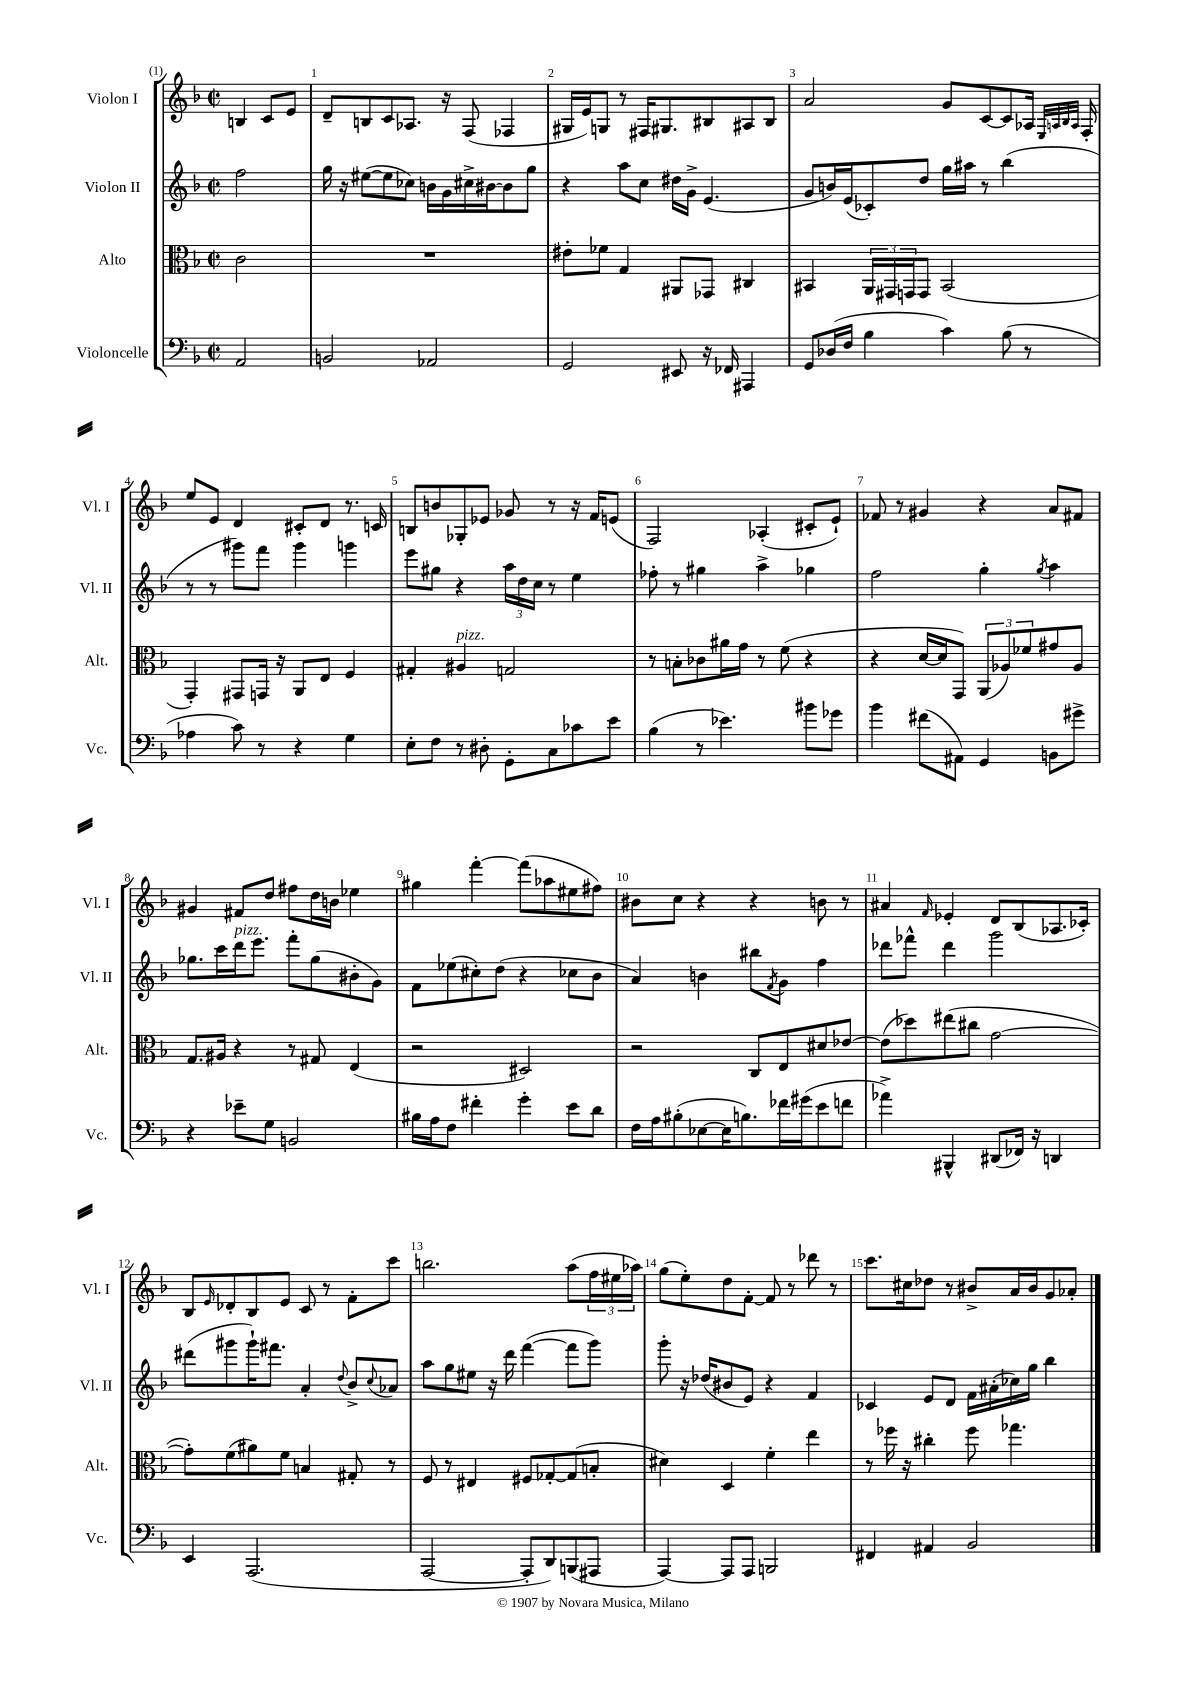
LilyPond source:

<<
\new StaffGroup <<
\new Staff = "s0" \with { instrumentName = "Violon I" shortInstrumentName = "Vl. I" } {
    \clef treble \key f \major \defaultTimeSignature \time 2/2 \partial 2
    b4 c'8 e'8 |
    d'8-- b8 c'8 aes8. r16 f8( fes4 |
    gis16 e'16) g8 r8 fis16 gis8. bis8 ais8 bis8 |
    a'2 g'8 c'8~ c'8 aes16 \grace { e32 a32 bes32 a32 } f16-. |
    e''8 e'8 d'4 cis'8-. d'8 r8. c'16 |
    b8 b'8 ges8-. ees'8 ges'8 r8 r16 f'16 e'8( |
    f2) aes4-.( cis'8-. e'8-!) |
    fes'8 r8 gis'4 r4 a'8 fis'8 |
    gis'4 fis'8 d''8 fis''8 d''16 b'16 ees''4 |
    gis''4 f'''4~-. f'''8( aes''8 eis''8 fis''8) |
    bis'8 c''8 r4 r4 b'8 r8 |
    ais'4 \grace { f'16 } ees'4-. d'8 bes8( aes8. ces'16-.) |
    bes8 \grace { e'16 } des'8-. bes8 e'8 c'8 r8 f'8-. c'''8 |
    b''2. a''8( \tuplet 3/2 { f''16 eis''16 aes''16) } |
    g''8( e''8-.) d''8 f'8~-. f'8 r8 des'''8 r8 |
    c'''8. cis''16 des''8 r8 bis'8-> a'16 bis'16 g'8 aes'8-. \bar "|." |
}
\new Staff = "s1" \with { instrumentName = "Violon II" shortInstrumentName = "Vl. II" } {
    \clef treble \key f \major \defaultTimeSignature \time 2/2 \partial 2
    f''2 |
    g''16 r16 eis''8~( eis''8 ces''8) b'16 g'16 cis''16-> bis'16~ bis'8 g''8 |
    r4 a''8 c''8 dis''16 g'16-> e'4.( |
    g'8 b'16) e'16( ces'8-.) d''8 g''16 ais''16 r8 bes''4( |
    r8 r8 gis'''8) f'''8 gis'''4 g'''4 |
    e'''8 gis''8 r4 \tuplet 3/2 { a''16 d''16 c''16 } r8 e''4 |
    fes''8-. r8 gis''4 a''4-> ges''4 |
    f''2 g''4-. \acciaccatura { g''8 } a''4 |
    ges''8. c'''16 d'''16^\markup { \italic "pizz." } e'''8. f'''8-. ges''8( bis'8-. g'8) |
    f'8 ees''8( cis''8-.) d''8( r4 ces''8 bes'8 |
    a'4) b'4 bis''8 \acciaccatura { f'8 } g'8 f''4 |
    des'''8 fes'''8-^ des'''4 g'''2 |
    dis'''8( gis'''8 gis'''16-!) fis'''8. a'4-. \appoggiatura { d''8 } bes'8-> \appoggiatura { c''8 } aes'8 |
    a''8 g''8 eis''8 r16 d'''16 f'''4~( f'''8 g'''8) |
    g'''8-. r16 des''16( bis'8 e'8) r4 f'4 |
    ces'4 e'8 d'8 f'16 ais'16-.( ces''16) g''16 bes''4 \bar "|." |
}
\new Staff = "s2" \with { instrumentName = "Alto" shortInstrumentName = "Alt." } {
    \clef alto \key f \major \defaultTimeSignature \time 2/2 \partial 2
    c'2 |
    R1 |
    eis'8-. fes'8 g4 ais,8 ges,8 cis4 |
    bis,4 \tuplet 3/2 { a,16 gis,16 g,16 } g,8 bis,2( |
    g,4-.) gis,8 g,16 r16 a,8 e8 f4 |
    gis4-. ais4^\markup { \italic "pizz." } g2 |
    r8 b8-. ces'8 ais'16 g'16 r8 f'8( r4 |
    r4 d'16~ d'16 g,8) \tuplet 3/2 { a,8( aes8) fes'8 } gis'8 aes8 |
    g8. ais16 r4 r8 gis8 e4( |
    r2 dis2) |
    r2 c8 e8 dis'8 ees'8~ |
    ees'8( des''8) eis''8( cis''8 g'2~ |
    g'8-.) f'8( ais'8) f'8 b4 gis8-. r8 |
    f8 r8 eis4 fis8 ges8~-. ges8( b8-. |
    dis'4) d4 f'4-. e''4 |
    r8 fes''16 r16 cis''4-. fes''8 ges''4. \bar "|." |
}
\new Staff = "s3" \with { instrumentName = "Violoncelle" shortInstrumentName = "Vc." } {
    \clef bass \key f \major \defaultTimeSignature \time 2/2 \partial 2
    a,2 |
    b,2 aes,2 |
    g,2 eis,8 r16 fes,16 ais,,4 |
    g,8 des16( f16 bes4 c'4) bes8( r8 |
    aes4 c'8) r8 r4 g4 |
    e8-. f8 r8 dis8-. g,8-. c8 ces'8 e'8 |
    bes4( r8 ees'4.) bis'8 ges'8 |
    bes'4 fis'8( ais,8) g,4 b,8 gis'8-> |
    r4 ees'8-- g8 b,2 |
    bis16 a16 f8 fis'4-. g'4-. e'8 d'8 |
    f16 a16 bis8-.( ees8~ ees16 b8.) fes'16 gis'16( e'8 f'8 |
    aes'4->) bis,,4-^ dis,8( fes,16) r16 d,4 |
    e,4 a,,2.( |
    a,,2~ a,,8-. d,8) b,,8( ais,,8 |
    a,,4~) a,,8 a,,8 b,,2 |
    fis,4 ais,4 bes,2 \bar "|." |
}
>>
>>
\layout { \context { \Score \override BarNumber.break-visibility = ##(#f #t #t) barNumberVisibility = #all-bar-numbers-visible } }
